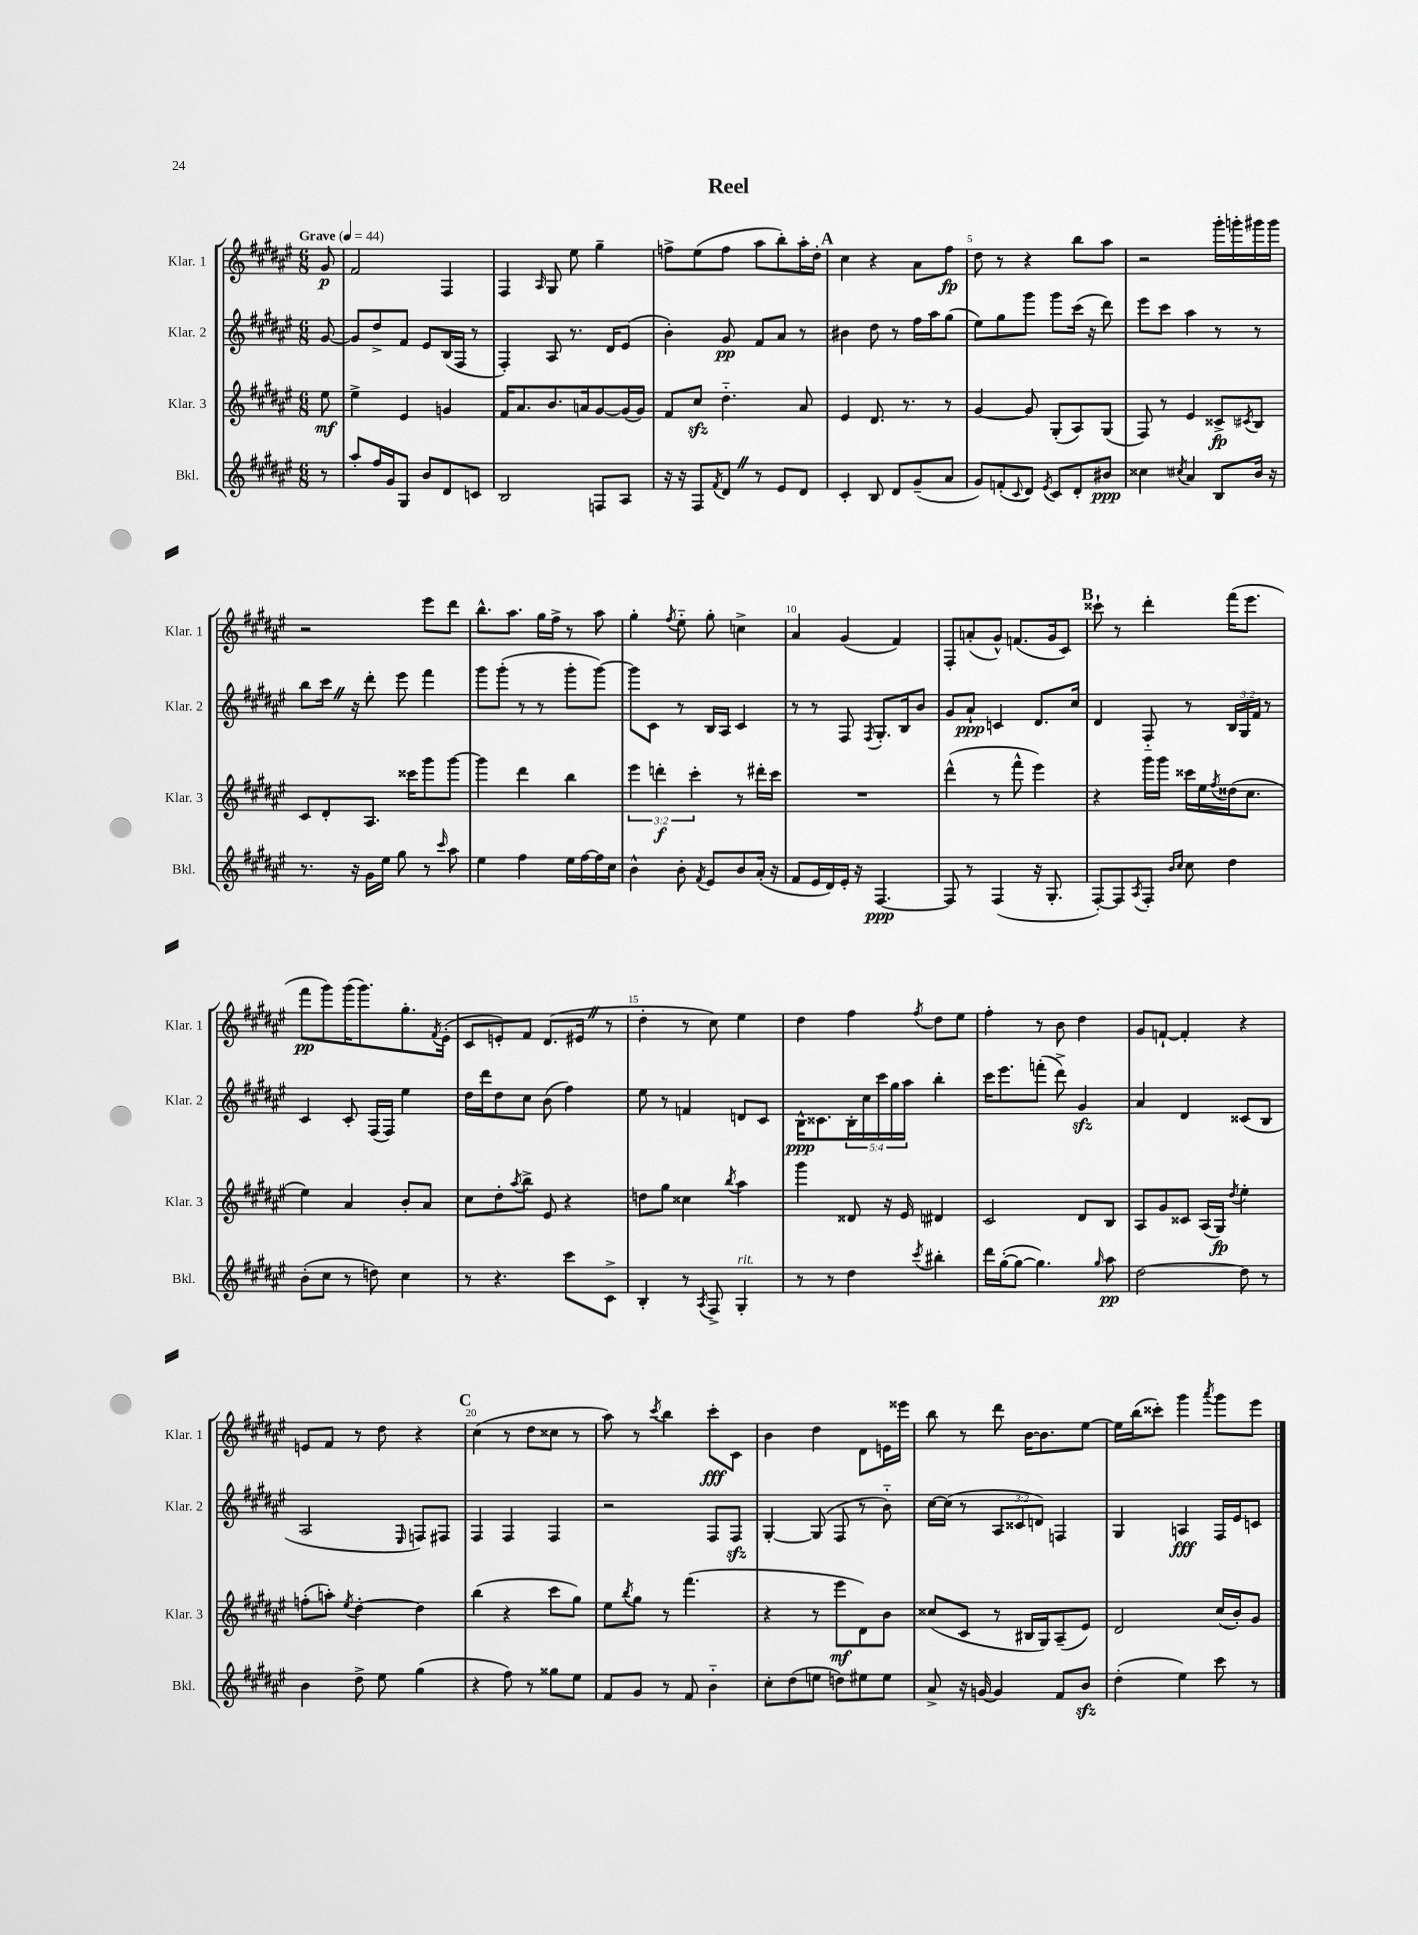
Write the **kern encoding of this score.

**kern	**dynam	**kern	**dynam	**kern	**dynam	**kern	**dynam
*part4	*part4	*part3	*part3	*part2	*part2	*part1	*part1
*staff4	*staff4	*staff3	*staff3	*staff2	*staff2	*staff1	*staff1
*I"Bkl.	*	*I"Klar. 3	*	*I"Klar. 2	*	*I"Klar. 1	*
*I'Bkl.	*	*I'Klar. 3	*	*I'Klar. 2	*	*I'Klar. 1	*
*clefG2	*	*clefG2	*	*clefG2	*	*clefG2	*
*k[f#c#g#d#a#e#]	*	*k[f#c#g#d#a#e#]	*	*k[f#c#g#d#a#e#]	*	*k[f#c#g#d#a#e#]	*
*M6/8	*	*M6/8	*	*M6/8	*	*M6/8	*
*MM44	*	*MM44	*	*MM44	*	*MM44	*
=	=	=	=	=	=	=	=
!	!	!	!	!	!	!LO:TX:a:B:t=Grave	!
8r	.	8ee#\	mf	[8g#/	.	8g#/	p
=1	=1	=1	=1	=1	=1	=1	=1
8aa#'/L	.	4ee#^\	.	8g#/L]	.	2f#/	.
16ff#/L	.	.	.	8dd#^/	.	.	.
16g#/J	.	.	.	.	.	.	.
8G#/J	.	4e#/	.	8f#/J	.	.	.
8b/L	.	.	.	8e#/L	.	.	.
8d#/	.	4gn/	.	(16B/L	.	4F#/	.
.	.	.	.	16F#/JJ	.	.	.
8cn/J	.	.	.	8r	.	.	.
=2	=2	=2	=2	=2	=2	=2	=2
2B/	.	16f#/KL	.	4F#'/)	.	4F#/	.
.	.	8.a#/	.	.	.	.	.
.	.	.	.	.	.	16qqA#/	.
.	.	8.b/	.	8A#/	.	8G#/	.
.	.	.	.	8.r	.	8ee#\	.
.	.	16an/k	.	.	.	.	.
8Fn/L	.	[8g#/	.	.	.	4gg#~\	.
.	.	.	.	16d#/KL	.	.	.
8A#/J	.	(16g#/L]	.	(8e#/J	.	.	.
.	.	16g#/JJ)	.	.	.	.	.
=3	=3	=3	=3	=3	=3	=3	=3
16r	.	8f#/L	.	4b'\)	.	8ffn^\L	.
16r	.	.	.	.	.	.	.
8F#/L	.	8cc#zz/J	.	.	.	(8ee#\	.
8qf#/	.	.	.	.	.	.	.
8d#Z/J	.	4.dd#\	.	8g#/	pp	8ff\J	.
8r	.	.	.	8f#/L	.	8aa#\L	.
8e#/L	.	.	.	8a#/J	.	8bb'\)	.
8d#/J	.	8a#/	.	8r	.	16aa#'\L	.
.	.	.	.	.	.	16dd#'\JJ	.
!!LO:REH:place=s1:t=A
=4	=4	=4	=4	=4	=4	=4	=4
4c#'/	.	4e#/	.	4b#X\	.	4cc#\	.
8B/	.	8.d#/	.	8dd#\	.	4r	.
8d#/L	.	.	.	8r	.	.	.
.	.	8.r	.	.	.	.	.
(8g#~/	.	.	.	16ff#\LL	.	8a#\L	.
.	.	.	.	16aa#\J	.	.	.
8a#/J	.	8r	.	(8gg#\J	.	8ff#\J	fp
=5	=5	=5	=5	=5	=5	=5	=5
8g#/L)	.	[4g#/	.	8ee#\L)	.	8dd#\	.
(8fn'/	.	.	.	8gg#\	.	8r	.
8qqc#/	.	.	.	.	.	.	.
8d#/J)	.	8g#/]	.	8ggg#\J	.	4r	.
8qe#/	.	.	.	.	.	.	.
8c#/L	.	(8G#'/L	.	8ggg#\L	.	.	.
8d#'/	.	8A#/)	.	(16ccc#\Jk	.	8bb\L	.
.	.	.	.	16r	.	.	.
8b#X/J	ppp	(8G#/J	.	8ddd#\)	.	8aa#\J	.
=6	=6	=6	=6	=6	=6	=6	=6
4cc##X\	.	8F#/)	.	8eee#\L	.	2r	.
.	.	8r	.	8ccc#\J	.	.	.
8qcc#X/	.	.	.	.	.	.	.
4a#/	.	4e#/	.	4aa#\	.	.	.
8B/L	.	8c##X^/L	fp	8r	.	16ggg#'\LL	.
.	.	.	.	.	.	16gggn'\	.
.	.	8qc#X/	.	.	.	.	.
16b/Jk	.	8B/J	.	8r	.	16ggg#X\	.
16r	.	.	.	.	.	16ggg#\JJ	.
!!LO:LB:g=z
=7	=7	=7	=7	=7	=7	=7	=7
8.r	.	8c#/L	.	8bb\L	.	2r	.
.	.	8d#'/	.	16ccc#Z\Jk	.	.	.
16r	.	.	.	16r	.	.	.
16g#\LL	.	8.A#/J	.	8ddd#'\	.	.	.
16ee#\JJ	.	.	.	.	.	.	.
8gg#\	.	.	.	8eee#\	.	.	.
.	.	16ccc##X\KL	.	.	.	.	.
8r	.	8ggg#\	.	4fff#\	.	8eee#\L	.
16qqccc#/	.	.	.	.	.	.	.
8aa#\	.	[8ggg#\J	.	.	.	8ddd#\J	.
=8	=8	=8	=8	=8	=8	=8	=8
4ee#\	.	4ggg#\]	.	8ggg#\L	.	8.bb^^\L	.
.	.	.	.	(8ggg#'\J	.	.	.
.	.	.	.	.	.	8.aa#\J	.
4ff#\	.	4ddd#\	.	8r	.	.	.
.	.	.	.	8r	.	16gg#\LL	.
.	.	.	.	.	.	16ff#^\JJ	.
16ee#\LL	.	4bb\	.	8ggg#'\L	.	8r	.
[16ff#\	.	.	.	.	.	.	.
16ff#\]	.	.	.	[8ggg#\J)	.	8aa#\	.
16cc#\JJ	.	.	.	.	.	.	.
=9	=9	=9	=9	=9	=9	=9	=9
4b^^\	.	6eee#\	.	8ggg#\L]	.	4gg#'\	.
.	.	.	.	8c#\J	.	.	.
.	.	6dddn'\	f	.	.	.	.
.	.	.	.	.	.	8qff#/	.
8b'\	.	.	.	8r	.	8ee#\	.
.	.	6ccc#'\	.	.	.	.	.
8qf#/	.	.	.	.	.	.	.
8e#/L	.	.	.	16B/LL	.	8gg#'\	.
.	.	.	.	16A#/JJ	.	.	.
8b/	.	8r	.	4c#/	.	4ccn^\	.
(16a#'/Jk	.	16ddd#X'\LL	.	.	.	.	.
16r	.	16ccc#\JJ	.	.	.	.	.
=10	=10	=10	=10	=10	=10	=10	=10
8f#/L	.	2.r	.	8r	.	4a#/	.
16e#/L	.	.	.	8r	.	.	.
16d#/)	.	.	.	.	.	.	.
16e#'/JJ	.	.	.	8F#/	.	(4g#/	.
16r	.	.	.	.	.	.	.
.	.	.	.	8qF#/	.	.	.
[4.F#/	ppp	.	.	8.G#'/L	.	.	.
.	.	.	.	.	.	4f#/)	.
.	.	.	.	16B/k	.	.	.
.	.	.	.	8b/J	.	.	.
=11	=11	=11	=11	=11	=11	=11	=11
8F#/]	.	(4ddd#^^\	.	8g#/L	.	8F#'/L	.
8r	.	.	.	8a#`/J	ppp	(8an'/	.
(4F#/	.	8r	.	4cn/	.	8g#^^/J)	.
.	.	8fff#^^\	.	.	.	(8.fn/L	.
16r	.	4eee#\)	.	8.d#/L	.	.	.
8.G#'/	.	.	.	.	.	16g#/k	.
.	.	.	.	.	.	8c#/J)	.
.	.	.	.	16cc#/Jk	.	.	.
!!LO:REH:place=s1:t=B
=12	=12	=12	=12	=12	=12	=12	=12
[8F#'/L)	.	4r	.	4d#/	.	8ccc##X`\	.
8F#/]	.	.	.	.	.	8r	.
8qA#/	.	.	.	.	.	.	.
8F#'/J	.	16ggg#\LL	.	8F#/	.	4ddd#'\	.
.	.	16ggg#\JJ	.	.	.	.	.
16qqb/LL	.	.	.	.	.	.	.
16qqcc#/JJ	.	.	.	.	.	.	.
8cc#\	.	16ccc##X\LL	.	8r	.	.	.
.	.	16ee#\	.	.	.	.	.
.	.	8qff#/	.	.	.	.	.
4dd#\	.	(16dd##X\J	.	24B/LL	.	(16fff#\KL	.
.	.	.	.	24G#/	.	.	.
.	.	8.cc#\J	.	.	.	8.eee#\J	.
.	.	.	.	24f#/JJ	.	.	.
.	.	.	.	8r	.	.	.
!!LO:LB:g=z
=13	=13	=13	=13	=13	=13	=13	=13
(8b'\L	.	4ee#\)	.	4c#/	.	8fff#\L	pp
8cc#\J	.	.	.	.	.	8ggg#\)	.
8r	.	4a#/	.	8c#'/	.	(16ggg#\K	.
.	.	.	.	.	.	8.ggg#\)	.
8ddn\)	.	.	.	(16F#/LL	.	.	.
.	.	.	.	16F#/JJ)	.	.	.
4cc#\	.	8b'/L	.	4ee#\	.	8.gg#'\	.
.	.	8a#/J	.	.	.	.	.
.	.	.	.	.	.	8qf#/	.
.	.	.	.	.	.	(16e#'\Jk	.
=14	=14	=14	=14	=14	=14	=14	=14
8r	.	8cc#\L	.	16dd#\LL	.	8c#/L	.
.	.	.	.	16ddd#\J	.	.	.
4.r	.	8dd#'\	.	8dd#\	.	8en'/)	.
.	.	8qaa#/	.	.	.	.	.
.	.	8bb^\J	.	8cc#\J	.	8f#/J	.
.	.	8e#/	.	(8b\	.	(8.d#/L	.
8ccc#\L	.	4r	.	4ff#\)	.	.	.
.	.	.	.	.	.	16e#XZ/Jk	.
8c#^\J	.	.	.	.	.	8r	.
=15	=15	=15	=15	=15	=15	=15	=15
4B'/	.	8ddn\L	.	8ee#\	.	4dd#'\	.
.	.	8gg#\J	.	8r	.	.	.
8r	.	4cc##X\	.	4fn/	.	8r	.
8qA#/	.	.	.	.	.	.	.
8F#^/	.	.	.	.	.	8cc#\)	.
.	.	8qbb/	.	.	.	.	.
!LO:TX:a:i:t=rit.	!	!	!	!	!	!	!
4G#'/	.	4aa#\	.	8dn/L	.	4ee#\	.
.	.	.	.	8c#/J	.	.	.
=16	=16	=16	=16	=16	=16	=16	=16
8r	.	4ggg#\	.	16B^^\KL	ppp	4dd#\	.
.	.	.	.	8.c##X\	.	.	.
8r	.	.	.	.	.	.	.
4dd#\	.	8d##X/	.	20B'\L	.	4ff#\	.
.	.	.	.	20cc#\	.	.	.
.	.	.	.	20ccc#\	.	.	.
.	.	16r	.	.	.	.	.
.	.	.	.	20gg#\	.	.	.
.	.	16e#/	.	.	.	.	.
.	.	.	.	20aa#\JJ	.	.	.
8qccc#/	.	.	.	.	.	8qff#/	.
4bb#X'\	.	4d#X/	.	4bb'\	.	8dd#\L	.
.	.	.	.	.	.	8ee#\J	.
=17	=17	=17	=17	=17	=17	=17	=17
16ddd#\LL	.	2c#/	.	16ccc#\KL	.	4ff#'\	.
([16gg#'\J	.	.	.	8.eee#\	.	.	.
8gg#\J_	.	.	.	.	.	.	.
4.gg#\])	.	.	.	(8fffn'\J	.	8r	.
.	.	.	.	8ddd#^\)	.	8b\	.
.	.	8d#/L	.	4g#zz/	.	4dd#\	.
16qqgg#/	.	.	.	.	.	.	.
8aa#\	pp	8B/J	.	.	.	.	.
=18	=18	=18	=18	=18	=18	=18	=18
[2dd#\	.	8A#/L	.	4a#/	.	8g#/L	.
.	.	8g#/	.	.	.	[8fn`/J	.
.	.	8c##X/J	.	4d#/	.	4f'/]	.
.	.	(16A#/LL	.	.	.	.	.
.	.	16G#/JJ)	fp	.	.	.	.
.	.	8qdd#/	.	.	.	.	.
8dd#\]	.	4ee#'\	.	(8c##X/L	.	4r	.
8r	.	.	.	8B/J	.	.	.
!!LO:LB:g=z
=19	=19	=19	=19	=19	=19	=19	=19
4b\	.	(8ffn'\L	.	2A#/	.	8en/L	.
.	.	8aan'\J)	.	.	.	8f#/J	.
.	.	8qee#/	.	.	.	.	.
8dd#^\	.	[4dd#'\	.	.	.	8r	.
8ee#\	.	.	.	.	.	8dd#\	.
.	.	.	.	16qqE#/	.	.	.
(4gg#\	.	4dd#\]	.	8Fn/L)	.	4r	.
.	.	.	.	8F#X/J	.	.	.
!!LO:REH:place=s1:t=C
=20	=20	=20	=20	=20	=20	=20	=20
4r	.	(4bb\	.	4F#/	.	(4cc#\	.
8ff#\)	.	4r	.	4F#/	.	8r	.
8r	.	.	.	.	.	8dd#\L	.
8gg##X\L	.	8ccc#\L	.	4F#/	.	8cc##X\J	.
8ee#\J	.	8gg#\J)	.	.	.	8r	.
=21	=21	=21	=21	=21	=21	=21	=21
8f#/L	.	8ee#\L	.	2r	.	8aa#\)	.
.	.	8qbb/	.	.	.	.	.
8g#/J	.	8gg#\J	.	.	.	8r	.
.	.	.	.	.	.	8qccc#/	.
8r	.	8r	.	.	.	4bb\	.
8f#/	.	(4.fff#\	.	.	.	.	.
4b\	.	.	.	8F#/L	.	8ccc#'\L	fff
.	.	.	.	8F#zz/J	.	8c#\J	.
=22	=22	=22	=22	=22	=22	=22	=22
8cc#'\L	.	4r	.	[4G#'/	.	4b\	.
(8dd#\	.	.	.	.	.	.	.
8een\J	.	8r	.	(8G#/]	.	4dd#\	.
8ddn\L)	.	8eee#\L	mf	8F#/	.	.	.
8ee#X\	.	8d#\)	.	8r	.	8d#\L	.
8ee#\J	.	8b\J	.	8b\)	.	16en\L	.
.	.	.	.	.	.	16eee##X\JJ	.
=23	=23	=23	=23	=23	=23	=23	=23
8a#^/	.	(8cc##X/L	.	[16cc#\LL	.	8bb\	.
.	.	.	.	(16cc#\JJ]	.	.	.
16r	.	8c#/J	.	8r	.	8r	.
[16gn/	.	.	.	.	.	.	.
4g/]	.	8r	.	12A#/L	.	8ddd#\	.
.	.	.	.	12c##X/	.	.	.
.	.	16B#X/LL	.	.	.	[16b\KL	.
.	.	.	.	12dn/J)	.	.	.
.	.	16G#/J)	.	.	.	8.b\]	.
8f#/L	.	(8A#~/	.	4Fn/	.	.	.
8bzz/J	.	8e#/J)	.	.	.	[8ee#\J	.
=24	=24	=24	=24	=24	=24	=24	=24
(4dd#'\	.	2d#/	.	4G#/	.	16ee#\LL]	.
.	.	.	.	.	.	(16bb\J	.
.	.	.	.	.	.	8ccc##X'\J)	.
4ee#\)	.	.	.	4An/	fff	4ggg#\	.
.	.	.	.	.	.	8qaaa#/	.
8ccc#\	.	(16cc#/LL	.	16F#/LL	.	8ggg#\L	.
.	.	16b'/J)	.	16e#/J	.	.	.
8r	.	8g#/J	.	8cn/J	.	8eee#\J	.
==	==	==	==	==	==	==	==
*-	*-	*-	*-	*-	*-	*-	*-
